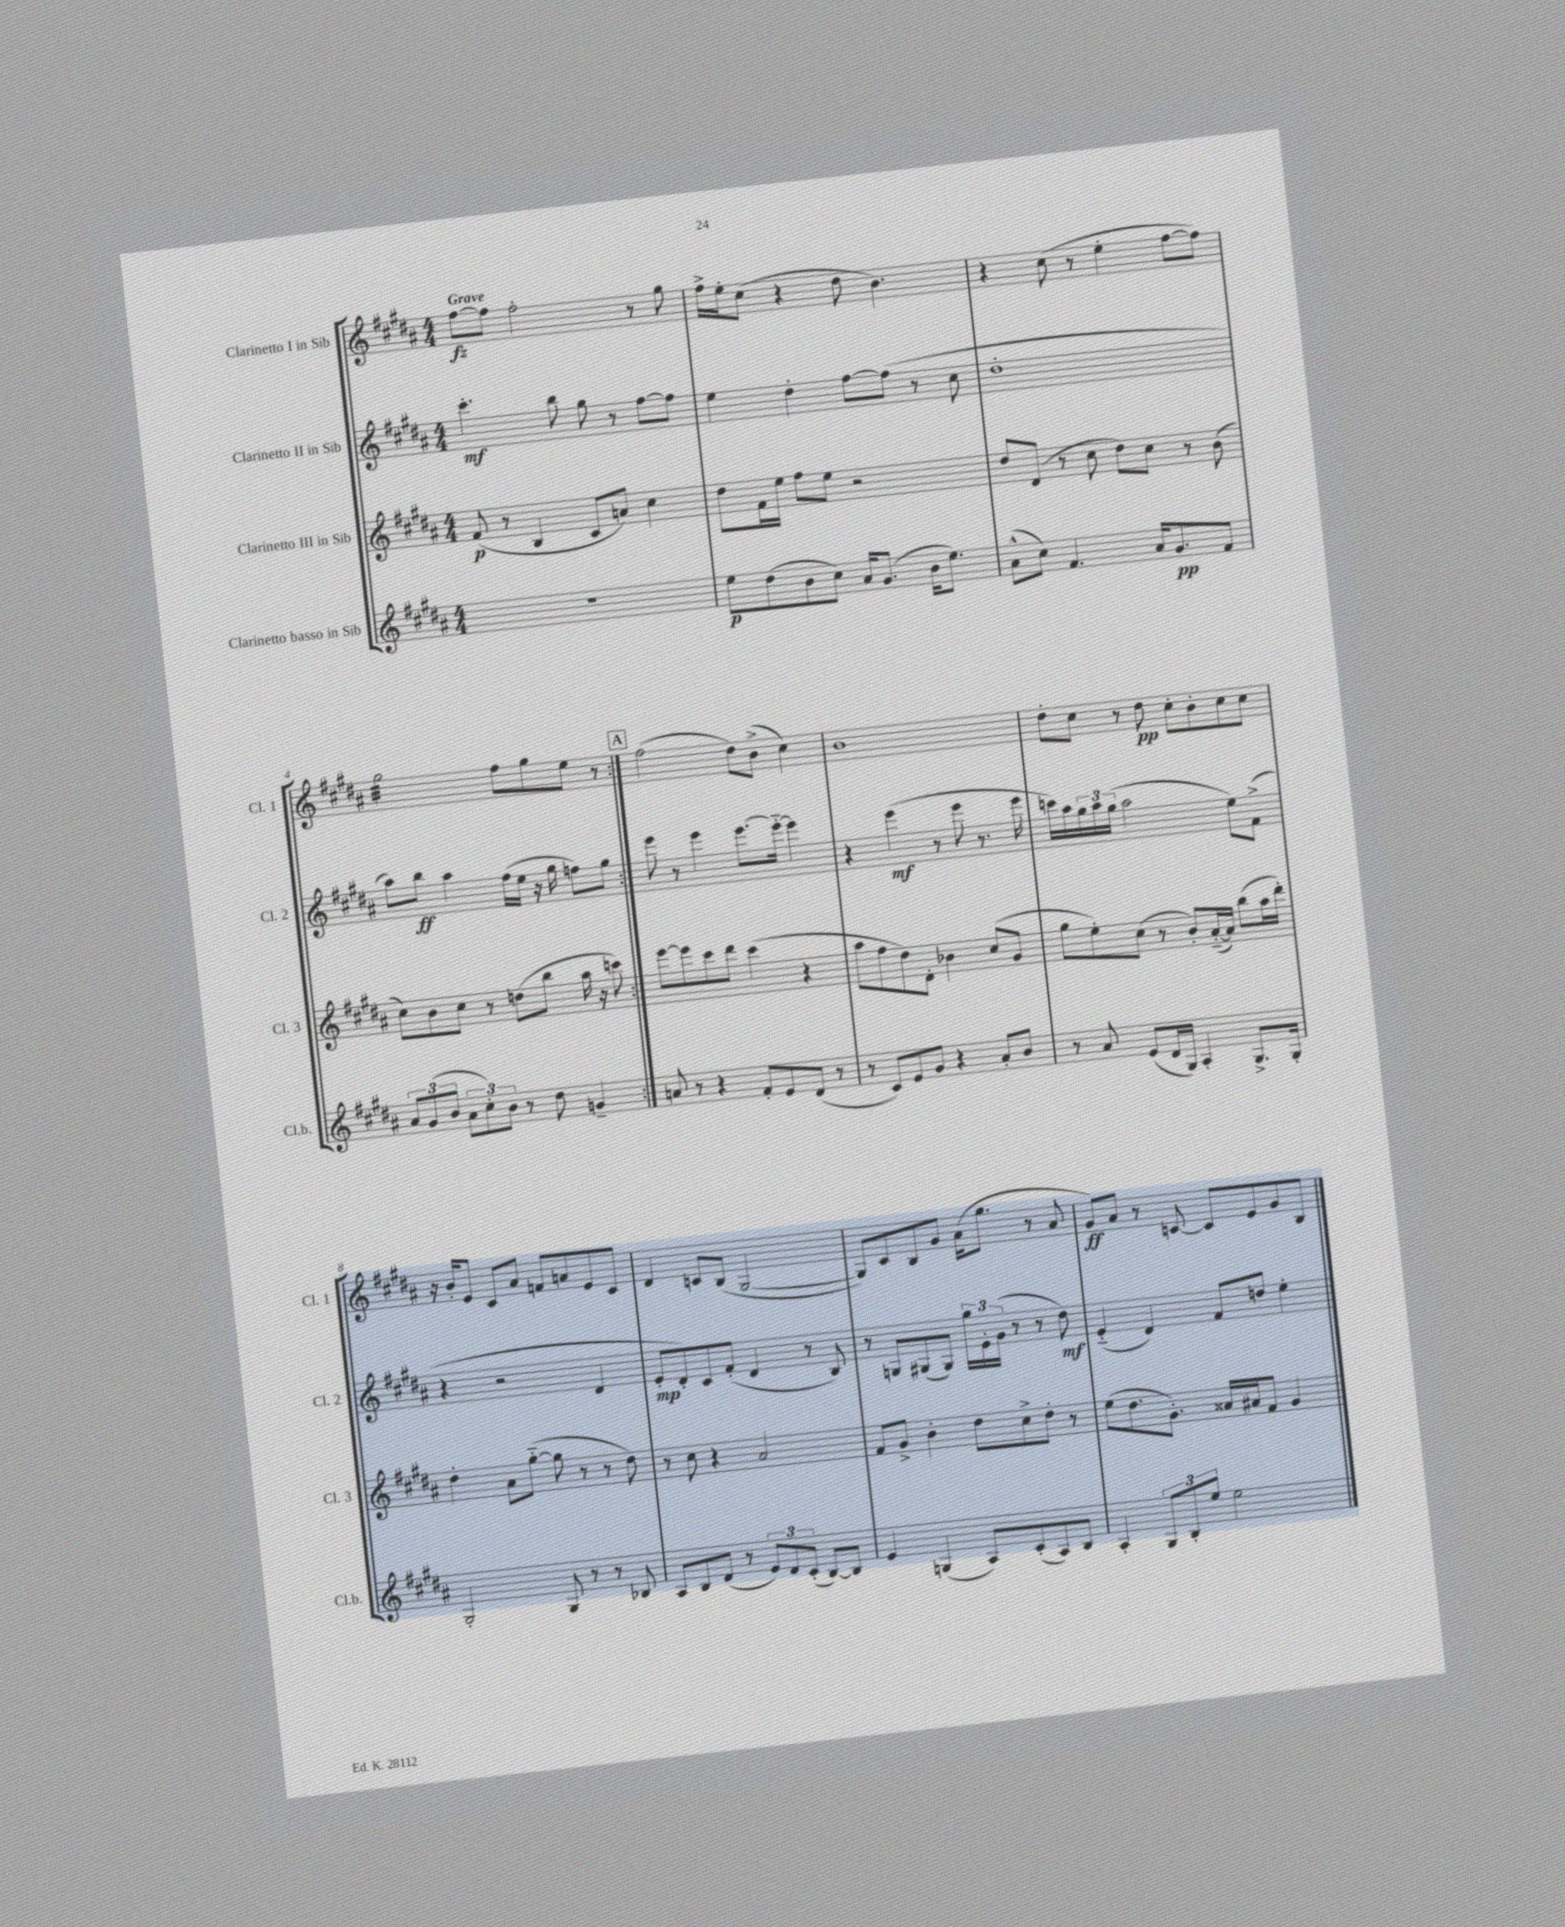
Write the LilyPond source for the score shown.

<<
\new StaffGroup <<
\new Staff = "s0" \with { instrumentName = "Clarinetto I in Sib" shortInstrumentName = "Cl. 1" } {
    \clef treble \key b \major \numericTimeSignature \time 4/4 \tempo "Grave"
    \repeat volta 2 { fis''8~\fz fis''8 fis''2-. r8 gis''8 |
    fis''16-> e''16-. cis''8( r4 dis''8 b'4.) |
    r4 cis''8( r8 e''4-. fis''8~ fis''8) |
    gis''2:32 fis''8 gis''8 e''8 r8 | }
    \mark \markup { \box "A" } fis''2( dis''8) b'8->( cis''4) |
    b'1 |
    dis''8-. cis''8 r8 dis''8\pp cis''8-. b'8-. cis''8 cis''8 |
    r16 b'16-. e'8 cis'8 ais'8 f'8 a'8 e'8 cis'8 |
    dis'4 c'8 b8( gis2~ |
    gis8) cis'8 b8 gis'8 ais'16( gis''8. r8 ais'8 |
    gis'8\ff) ais'8 r8 c'8~ c'8 e'8 gis'8 b8 \bar "|." |
}
\new Staff = "s1" \with { instrumentName = "Clarinetto II in Sib" shortInstrumentName = "Cl. 2" } {
    \clef treble \key b \major \numericTimeSignature \time 4/4
    \repeat volta 2 { cis'''4.-.\mf b''8 gis''8 r8 fis''8~ fis''8 |
    e''4 dis''4-. fis''8~ fis''8( r8 cis''8 |
    dis''1-. |
    ais''8) b''8\ff ais''4 fis''16( e''16 r16 gis''16 f''8) gis''8 | }
    \mark \markup { \box "A" } e'''8 r8 e'''4 e'''8.~ e'''16~-_ e'''4 |
    r4 e'''4\mf( r8 e'''8 r8. e'''16 |
    c'''16) ais''16 \tuplet 3/2 { gis''16 ais''16 gis''16( } ais''2 e''8) fis'8->( |
    r4 r2 dis'4 |
    e'8-.\mp dis'8-.) cis'8 fis'8-.( dis'4 r8 b8) |
    r8 g8 gis8( gis8) \tuplet 3/2 { gis''16 e'16-. gis'16( } r8 r8 dis''8\mf) |
    e'4-_( dis'4) fis'8 d''8 e''4-. \bar "|." |
}
\new Staff = "s2" \with { instrumentName = "Clarinetto III in Sib" shortInstrumentName = "Cl. 3" } {
    \clef treble \key b \major \numericTimeSignature \time 4/4
    \repeat volta 2 { fis'8\p( r8 b4 cis'8 a'8) cis''4 |
    dis''8 fis'16 e''16 fis''8 e''8 r2 |
    dis''8 dis'8( r8 cis''8 dis''8) cis''8 r8 b'8( |
    cis''8) b'8 cis''8 r8 d''8( b''8 ais''16 r16 c'''8) | }
    \mark \markup { \box "A" } e'''8~ e'''8 cis'''8 dis'''8 cis'''4( r4 |
    ais''8 fis''8 dis''8) dis'8-. bes'4 cis''8( gis'8 |
    gis''8 e''8-.) cis''8( r8 b'8-.) ais'16~-_( ais'16) b''8( ais''16 dis'''16-.) |
    dis''4-. ais'8 gis''8~-_( gis''8 r8 r8 dis''8) |
    r8 cis''8 r4 ais'2 |
    fis'8 gis'8-> b'4-. dis''8 cis''8-> dis''8-. r8 |
    e''8( dis''8. gis'8.-.) aisis'16 ais'16 fis'8 gis'4 \bar "|." |
}
\new Staff = "s3" \with { instrumentName = "Clarinetto basso in Sib" shortInstrumentName = "Cl.b." } {
    \clef treble \key b \major \numericTimeSignature \time 4/4
    \repeat volta 2 { R1 |
    e''8\p dis''8( b'8 cis''8) ais'16 gis'8.( b'16 e''8.) |
    ais'8-^( cis''8) fis'4. ais'16 gis'8.\pp fis'8 |
    \tuplet 3/2 { ais'8 gis'8( b'8 } \tuplet 3/2 { ais'8 cis''8-.) b'8 } r8 dis''8 g'4-- | }
    \mark \markup { \box "A" } a'8 r8 r4 fis'8-. e'8 dis'8( r8 |
    r8 cis'8) e'8 gis'8 r4 ais'8-. b'8 |
    r8 ais'8 e'8( dis'16 gis16) ais4-. gis8.-> gis16-. |
    gis2-. gis8 r8 r8 bes8 |
    ais8 b8 dis'8( r8 \tuplet 3/2 { e'8) dis'8 cis'8-.( } b8~) b8 |
    e'4 g4( ais8) cis'8-.( ais8) b8 |
    ais4-. \tuplet 3/2 { gis8 b8-. e''8 } e''2 \bar "|." |
}
>>
>>
